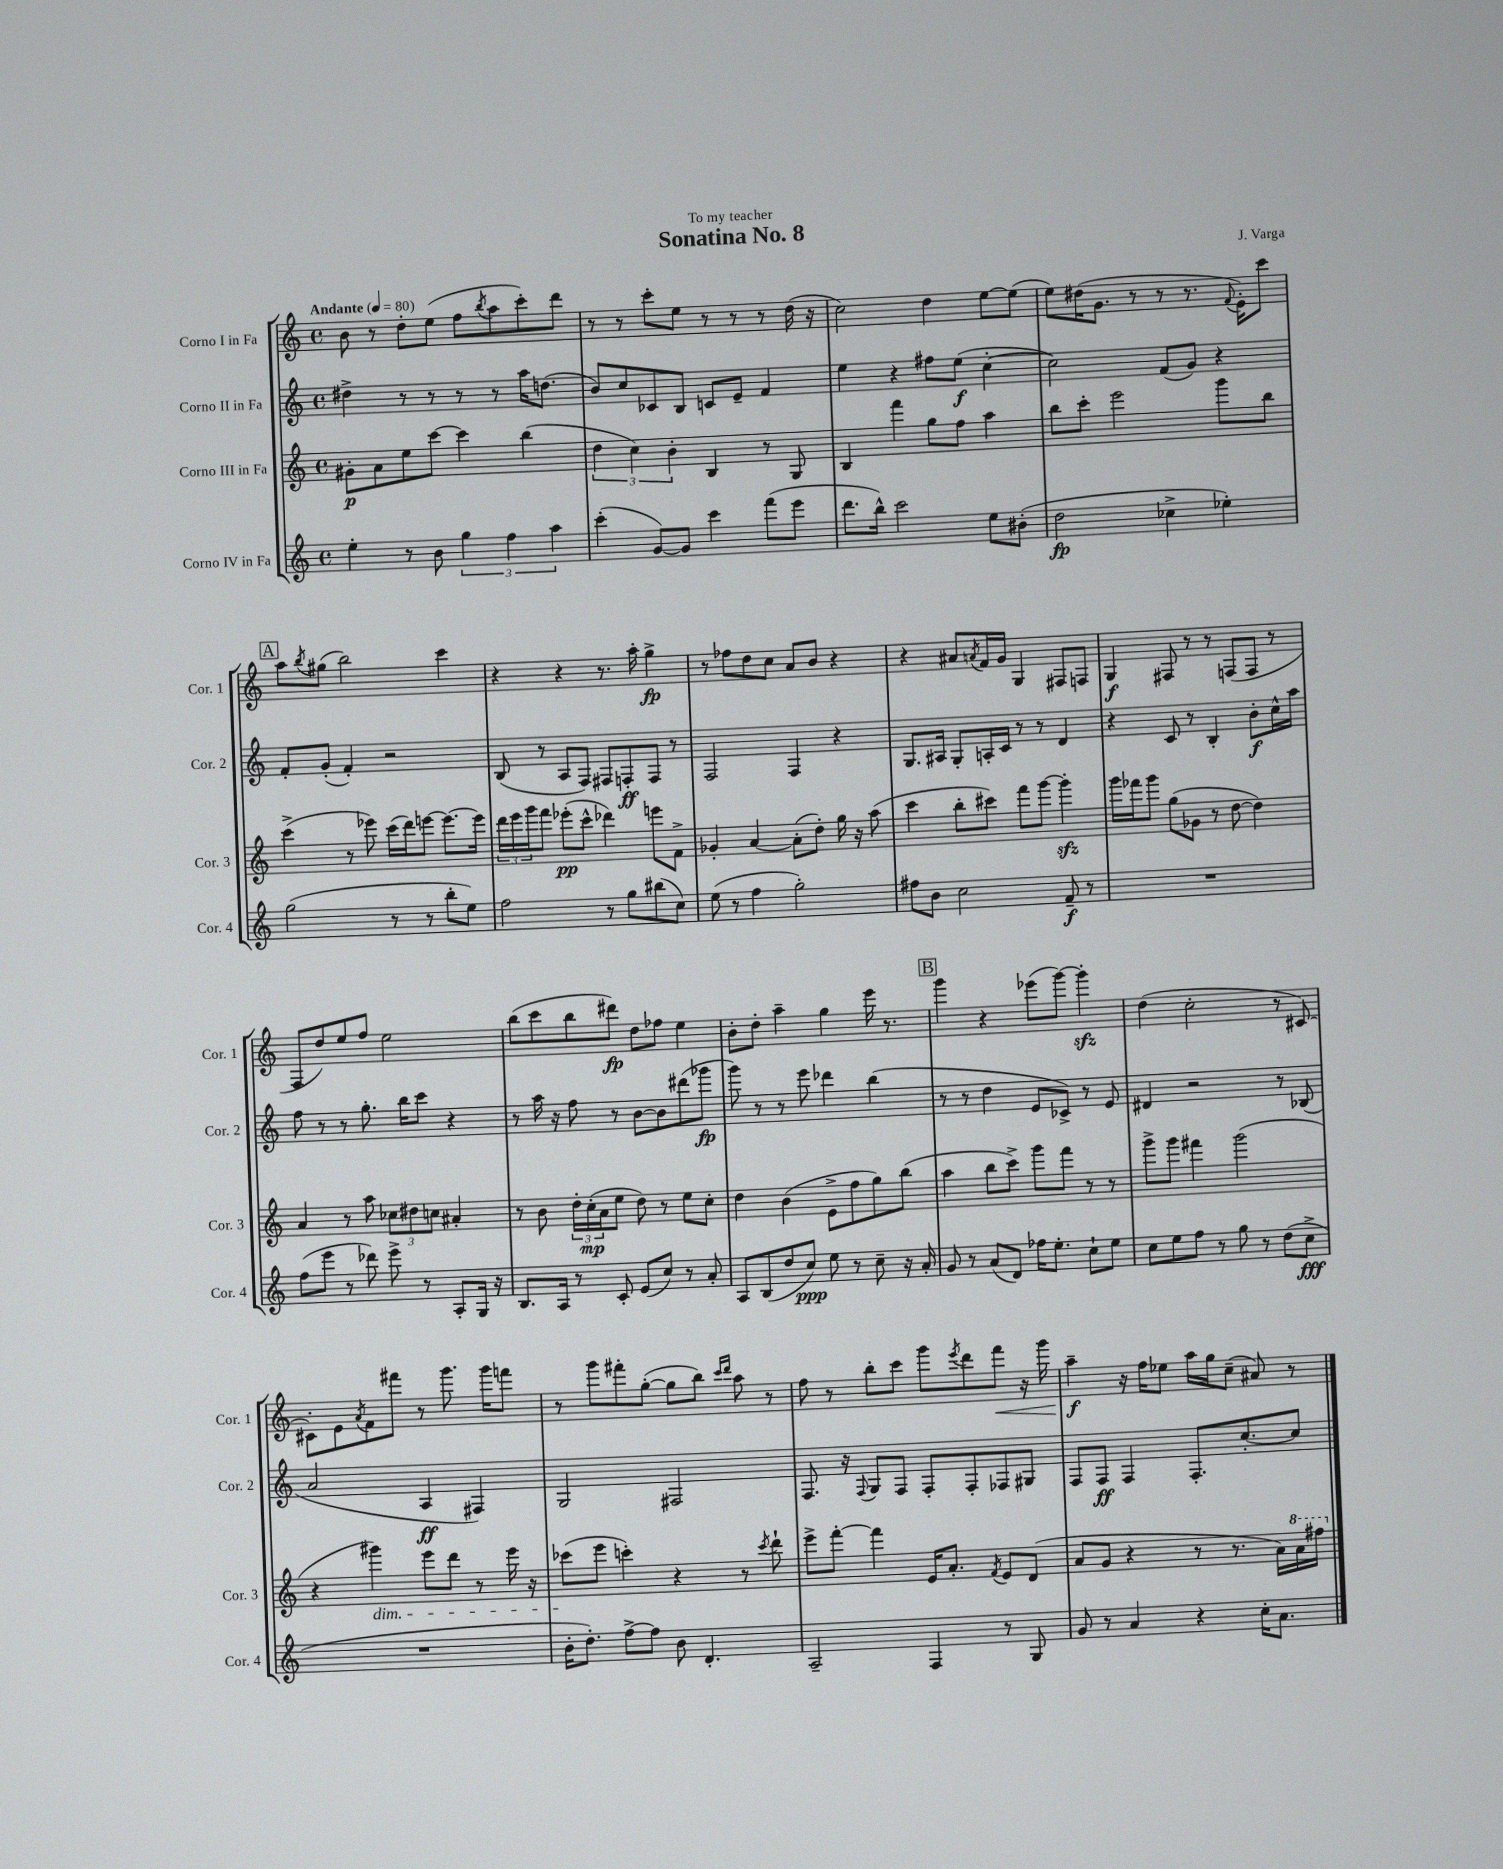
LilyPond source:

\header { title = "Sonatina No. 8" composer = "J. Varga" dedication = "To my teacher" }
<<
\new StaffGroup <<
\new Staff = "s0" \with { instrumentName = "Corno I in Fa" shortInstrumentName = "Cor. 1" } {
    \clef treble \key c \major \defaultTimeSignature \time 4/4 \tempo "Andante" 4 = 80
    b'8 r8 d''8-. e''8( f''8 \acciaccatura { b''8 } a''8 c'''8-.) d'''8 |
    r8 r8 c'''8-. e''8 r8 r8 r8 d''16( r16 |
    c''2) d''4 e''8~ e''8( |
    e''8) dis''16( g'8. r8 r8 r8. \appoggiatura { f'8 } e'16-.) c'''8 |
    \mark \markup { \box "A" } a''8 \acciaccatura { b''8 } gis''8( b''2) c'''4 |
    r4 r4 r8. a''16-. g''4->\fp |
    r8 fes''8 d''8 c''8 a'8 b'8 r4 |
    r4 ais'8 \acciaccatura { a'8 } f'16 g'16 g4 fis8 f8 |
    g4\f fis8 r8 r8 f8( f8 r8 |
    f8 d''8) e''8 f''8 e''2 |
    b''8( c'''8 b''8 dis'''8\fp) d''8 fes''8 e''4 |
    b'8-. d''8-. a''4-- g''4 e'''16 r8. |
    \mark \markup { \box "B" } g'''4 r4 ees'''8( g'''8~) g'''4-.\sfz |
    d''4( c''2-. r8 cis'8~) |
    cis'8-. e'8 \acciaccatura { a'8 } f'8 fis'''8 r8 g'''8. g'''16 f'''8 |
    r8 g'''8 fis'''8-. g''8~-.( g''8 b''8) \grace { c'''16 d'''16 } a''8 r8 |
    f''8 r8 b''8-. c'''8 g'''8 \acciaccatura { e'''8 } d'''8 f'''8\< r16 g'''16 |
    a''4--\f\! r16 f''16 ees''8 a''16 g''16 c''8--( ais'8) r8 \bar "|." |
}
\new Staff = "s1" \with { instrumentName = "Corno II in Fa" shortInstrumentName = "Cor. 2" } {
    \clef treble \key c \major \defaultTimeSignature \time 4/4
    dis''4-> r8 r8 r8 r8 a''16 d''8.( |
    b'8) c''8 ces'8 b8 c'8 e'8-- f'4 |
    e''4 r4 fis''8 e''8\f( c''4~-. |
    c''2) f'8( g'8) r4 |
    \mark \markup { \box "A" } f'8-. g'8-.( f'4-.) r2 |
    b8( r8 a8 f8) fis8 f8-.\ff f8 r8 |
    f2 f4 r4 |
    g8. ais16 g8-. a16-. c'16 r8 r8 d'4 |
    r4 c'8 r8 b4-. b'8-.\f c''16-^ a''16 |
    f''8 r8 r8 g''8.-. b''16 c'''8 r4 |
    r8 a''16 r16 f''8 r8 b'8~ b'8 dis'''8( ges'''8\fp |
    g'''8) r8 r8 e'''8 des'''4 b''4( |
    \mark \markup { \box "B" } r8 r8 d''4 e'8 ces'8->) r8 e'8 |
    dis'4 r2 r8 bes8( |
    a'2 a4\ff fis4) |
    g2 fis2 |
    f8. r16 \appoggiatura { f8 } g8 f8 f8-. f8-. fes8 gis8 |
    f8 f8\ff f4 f8.-. c''8.~-. c''8 \bar "|." |
}
\new Staff = "s2" \with { instrumentName = "Corno III in Fa" shortInstrumentName = "Cor. 3" } {
    \clef treble \key c \major \defaultTimeSignature \time 4/4
    gis'8-.\p a'8 e''8 c'''8~ c'''4 b''4( |
    \tuplet 3/2 { d''4 c''4) b'4-. } b4 r8 g8 |
    b4 f'''4 g''8 f''8 a''4 |
    b''8 c'''8-. e'''2 g'''8 b''8 |
    \mark \markup { \box "A" } c'''4->( r8 ees'''8) c'''16( d'''16) e'''8~ e'''8.~ e'''16 |
    \tuplet 3/2 { d'''16 e'''16 g'''16 } f'''8 ees'''8-.\pp( c'''8-^ des'''4) e'''8 f'8-> |
    ges'4-. a'4~ a'8-.( d''8-.) g''16 r16 a''8( |
    c'''4 b''8-. cis'''8) f'''8 g'''8~ g'''4-.\sfz |
    g'''16 fes'''16 g'''8 g''8( ges'8 r8 d''8~ d''4) |
    a'4 r8 a''8 \tuplet 3/2 { ces''8 dis''8 c''8 } ais'4-. |
    r8 b'8 \tuplet 3/2 { d''16-. c''16-.\mp( a'16 } e''8 d''8) r8 e''8 c''8-. |
    d''4 b'4( e'8-> f''8 g''8) b''8( |
    \mark \markup { \box "B" } a''4 b''8 c'''8->) g'''8 f'''8 r8 r8 |
    g'''8-> g'''8 fis'''4 g'''2( |
    r4 gis'''4\dim) e'''8 d'''8 r8 e'''16 r16 |
    ces'''8\!( e'''8 c'''4-.) r4 r8 \acciaccatura { c'''8 } d'''8-! |
    e'''8-> f'''8~-. f'''4 e'16 a'8.-. \acciaccatura { f'8 } e'8 d'8( |
    a'8 g'8 r4 r8 r8. a'16) \ottava #1 a''16 fis'''16 \ottava #0 \bar "|." |
}
\new Staff = "s3" \with { instrumentName = "Corno IV in Fa" shortInstrumentName = "Cor. 4" } {
    \clef treble \key c \major \defaultTimeSignature \time 4/4
    e''4-. r8 b'8 \tuplet 3/2 { g''4 f''4 a''4 } |
    c'''4-.( g'8~) g'8 c'''4 f'''8( e'''8 |
    d'''8. b''16-^) c'''2 e''8 bis'8-.( |
    d''2\fp ces''4-> ees''4-.) |
    \mark \markup { \box "A" } g''2( r8 r8 b''8-. e''8) |
    f''2 r8 g''8 bis''8( c''8) |
    e''8( r8 f''4 g''2-.) |
    fis''8 b'8 c''2 f'8--\f r8 |
    R1 |
    f''8( e'''8 r8 des'''8) e'''8-> r8 a8-. g16 r16 |
    b8. a16 r8 c'8-. e'8( c''8) r8 a'8-. |
    a8 b8( d''8 c''8\ppp) e''8 r8 c''8-- r16 a'16-. |
    \mark \markup { \box "B" } g'8 r8 a'8( d'8) fes''16 e''8.-. c''8-! e''8 |
    c''8 e''8 f''8 r8 g''8 r8 d''8( c''8->\fff |
    R1 |
    b'16-. d''8.-.) f''8~-> f''8 b'8 d'4.-. |
    a2-- f4 r8 g8 |
    g'8 r8 a'4 r4 c''16-. a'8. \bar "|." |
}
>>
>>
\layout { \context { \Score \remove "Bar_number_engraver" } }
